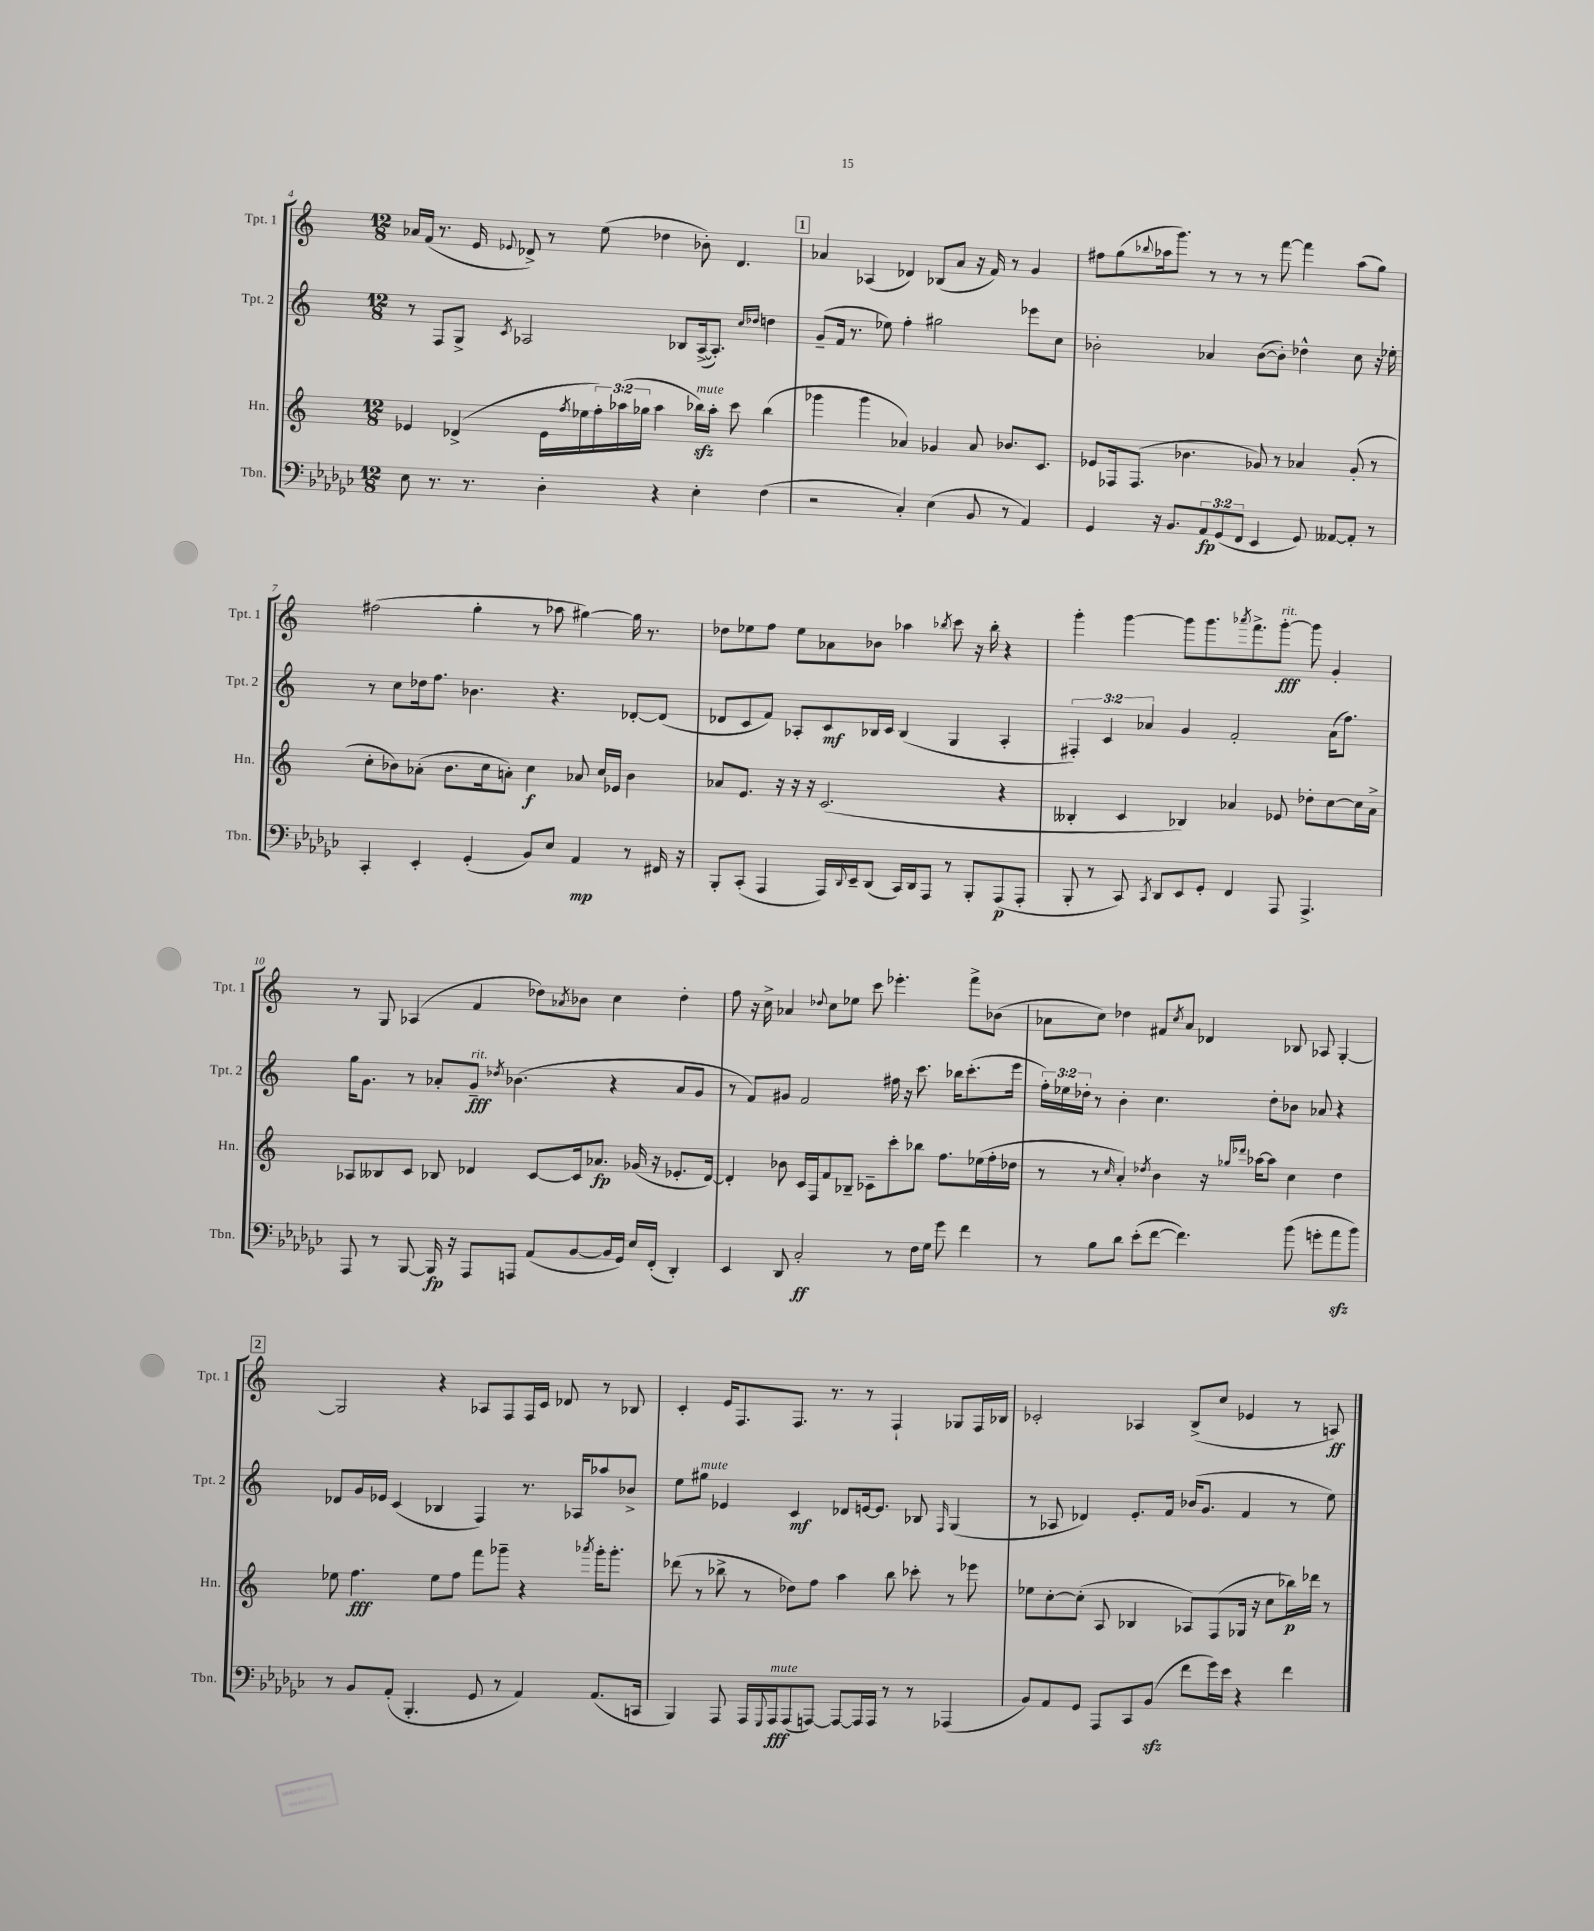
<<
\new StaffGroup <<
\new Staff = "s0" \with { instrumentName = "Tpt. 1" shortInstrumentName = "Tpt. 1" } {
    \clef treble \key c \major \numericTimeSignature \time 12/8
    aes'16 f'16( r8. e'16 \appoggiatura { ees'8 } des'8->) r8 e''8( des''4 bes'8-.) des'4. |
    \mark \markup { \box "1" } aes'4 aes4( des'4) bes8( aes'8 r16 f'16) r8 g'4 |
    fis''8 g''8( \appoggiatura { bes''8 } aes''16 g'''8.) r8 r8 r8 f'''8~ f'''4 aes''8( g''8) |
    fis''2( g''4-. r8 aes''8 gis''4~) gis''16 r8. |
    des''8 ees''8 f''8 ees''8 aes'8 bes'8 aes''4 \acciaccatura { bes''8 } c'''8 r16 bes''16-. r4 |
    g'''4-. g'''4~ g'''8 g'''8. \acciaccatura { aes'''8 } f'''8.-> g'''8~-.\fff^\markup { \italic "rit." } g'''8 g'4-. |
    r8 g8 aes4( f'4 des''8) \acciaccatura { aes'8 } bes'8 c''4 des''4-. |
    f''8 r16 c''16-> aes'4 \appoggiatura { des''8 } c''8 ees''8 c'''8 ees'''4.-. f'''8-> bes'8( |
    aes'8 c''8) des''4 fis'8 \acciaccatura { c''8 } aes'8 des'4 bes8 aes8 g4~-. |
    \mark \markup { \box "2" } g2 r4 aes8 f8 f16 c'16 des'8 r8 bes8 |
    c'4-. e'16 f8. f8. r8. r8 f4-! ges8 f16 bes16 |
    ces'2-. aes4 b8->( c''8 ees'4 r8 a8\ff) \bar "|." |
}
\new Staff = "s1" \with { instrumentName = "Tpt. 2" shortInstrumentName = "Tpt. 2" } {
    \clef treble \key c \major \numericTimeSignature \time 12/8 \override Staff.TupletNumber.text = #tuplet-number::calc-fraction-text
    r8 f8 g8-> \acciaccatura { c'8 } aes2 bes8 aes16~->( aes8.-.) \grace { c''16 des''16 } d''4 |
    \mark \markup { \box "1" } g'8--( f'16 r8. ees''8) f''4-. gis''2 ees'''8 c''8 |
    bes'2-. aes'4 bes'8~( bes'8-.) des''4-^ c''8 r16 ees''16-. |
    r8 c''8 des''16 f''8. bes'4. r4. des'8~-. des'8( |
    des'8 c'8 f'8) aes8-. c'8\mf bes16 c'16 bes4( g4 aes4-. |
    \tuplet 3/2 { fis4-.) c'4 aes'4 } g'4 f'2-. aes'16( f''8.) |
    g''16 g'8. r8 aes'8-. g'8--\fff^\markup { \italic "rit." } \acciaccatura { des''8 } bes'4.( r4 aes'8 g'8 |
    r8 f'8) gis'8 f'2 fis''16 r16 c'''8. bes''16 c'''8.-.( e'''16 |
    \tuplet 3/2 { f''16-.) ees''16 des''16-. } r8 b'4-. c''4. des''8-. bes'8 aes'8 r4 |
    \mark \markup { \box "2" } des'8 g'16 ees'16 c'4( bes4 f4) r8. aes16 aes''8 bes'8-> |
    e''8 gis''8^\markup { \italic "mute" } ees'4 c'4\mf des'8 e'16~ e'8. bes8 \grace { f16 } g4( |
    r8 aes8 des'4) e'8.-. f'16 bes'16( g'8. f'4 r8 e''8) \bar "|." |
}
\new Staff = "s2" \with { instrumentName = "Hn." shortInstrumentName = "Hn." } {
    \clef treble \key c \major \numericTimeSignature \time 12/8 \override Staff.TupletNumber.text = #tuplet-number::calc-fraction-text
    ees'4 des'4->( ees'16 \acciaccatura { f''8 } ees''16 \tuplet 3/2 { f''16-.) aes''16( ges''16 } aes''4 bes''16\sfz^\markup { \italic "mute" }) aes''16-. c'''8 bes''4( |
    \mark \markup { \box "1" } ges'''4 ges'''4 aes'4) ges'4 aes'8 bes'8. c'8. |
    ees'8 fes16 fes8.( bes'4. ges'8) r8 aes'4 ges'8-.( r8 |
    c''8-. bes'8) aes'8-.( bes'8. c''16 a'8-.) c''4\f aes'8 c''16 ees'16 bes'4 |
    aes'8 e'8. r16 r16 r16 c'2.( r4 |
    beses4-. c'4 bes4) aes'4 ees'8 des''8-. c''8~ c''16 aes'16-> |
    aes8 beses8 c'8 bes8 des'4 c'8~ c'16 aes'8.\fp ges'16( r16 ees'8.-. des'16~) |
    des'4-. bes'8 c'16 f16 f'8 bes8-- ces'8-- c'''8-. bes''8 f''8. ees''16( f''16-. des''16 |
    r8 r8 \grace { c''16 } a'4-.) \acciaccatura { des''8 } b'4 r16 \grace { ges''16 des'''16 } aes''16~ aes''8 c''4 des''4 |
    \mark \markup { \box "2" } ees''8 f''4.\fff ees''8 f''8 f'''8 ges'''8-- r4 \acciaccatura { aes'''8 } ges'''16-. ges'''8.-. |
    des'''8( r8 bes''8-> r8 des''8) f''8 a''4 bes''8 ces'''8-. r8 ees'''8 |
    ees''8 c''8~-. c''8-.( a8 bes4 aes8) f8( ges16 r16 c''8 bes''16\p) des'''16 r8 \bar "|." |
}
\new Staff = "s3" \with { instrumentName = "Tbn." shortInstrumentName = "Tbn." } {
    \clef bass \key ges \major \numericTimeSignature \time 12/8 \override Staff.TupletNumber.text = #tuplet-number::calc-fraction-text
    ees8 r8. r8. des4-. r4 ees4-. f4( |
    \mark \markup { \box "1" } r2 ces4-.) ees4( bes,8 r8 aes,4) |
    ges,4 r16 bes,8. \tuplet 3/2 { aes,8\fp ges,8( f,8 } ees,4 ges,8) aeses,8~ aeses,8-. r8 |
    ces,4-. ees,4-. ges,4-.( bes,8) ees8 aes,4\mp r8 fis,16 r16 |
    bes,,8-. ces,8-.( aes,,4 aes,,16) \appoggiatura { des,8 } ees,16-- des,8( ces,16) des,16 aes,,8 r8 bes,,8-. aes,,8\p( aes,,8-. |
    bes,,8-. r8 ces,8) \acciaccatura { ces,8 } des,8 ees,8 ges,8-. f,4 aes,,8 aes,,4.-> |
    aes,,8 r8 bes,,8~ bes,,16\fp r16 aes,,8 a,,8 aes,8( bes,8~ bes,16 ges,16) ees16 f,16-.( des,4-.) |
    ees,4 des,8 ces2-.\ff r8 f16 ges16 ges'8 f'4 |
    r8 bes8 des'8 ees'8-.( f'8~ f'4.) bes'8( g'8-. aes'8\sfz bes'8) |
    \mark \markup { \box "2" } r8 bes,8 aes,8-.( bes,,4.-. ges,8 r8 aes,4) aes,8.( c,16 |
    bes,,4) aes,,8 aes,,16 \appoggiatura { ges,,8 } aes,,16\fff^\markup { \italic "mute" } aes,,8( a,,8~) a,,8~ a,,16 a,,16 r8 r8 aes,,4( |
    bes,8) aes,8 ges,8 aes,,8 ces,8 bes,8\sfz( f'8 ges'16) ees'16 r4 f'4 \bar "|." |
}
>>
>>
\layout { \context { \Score currentBarNumber = #4 } }
